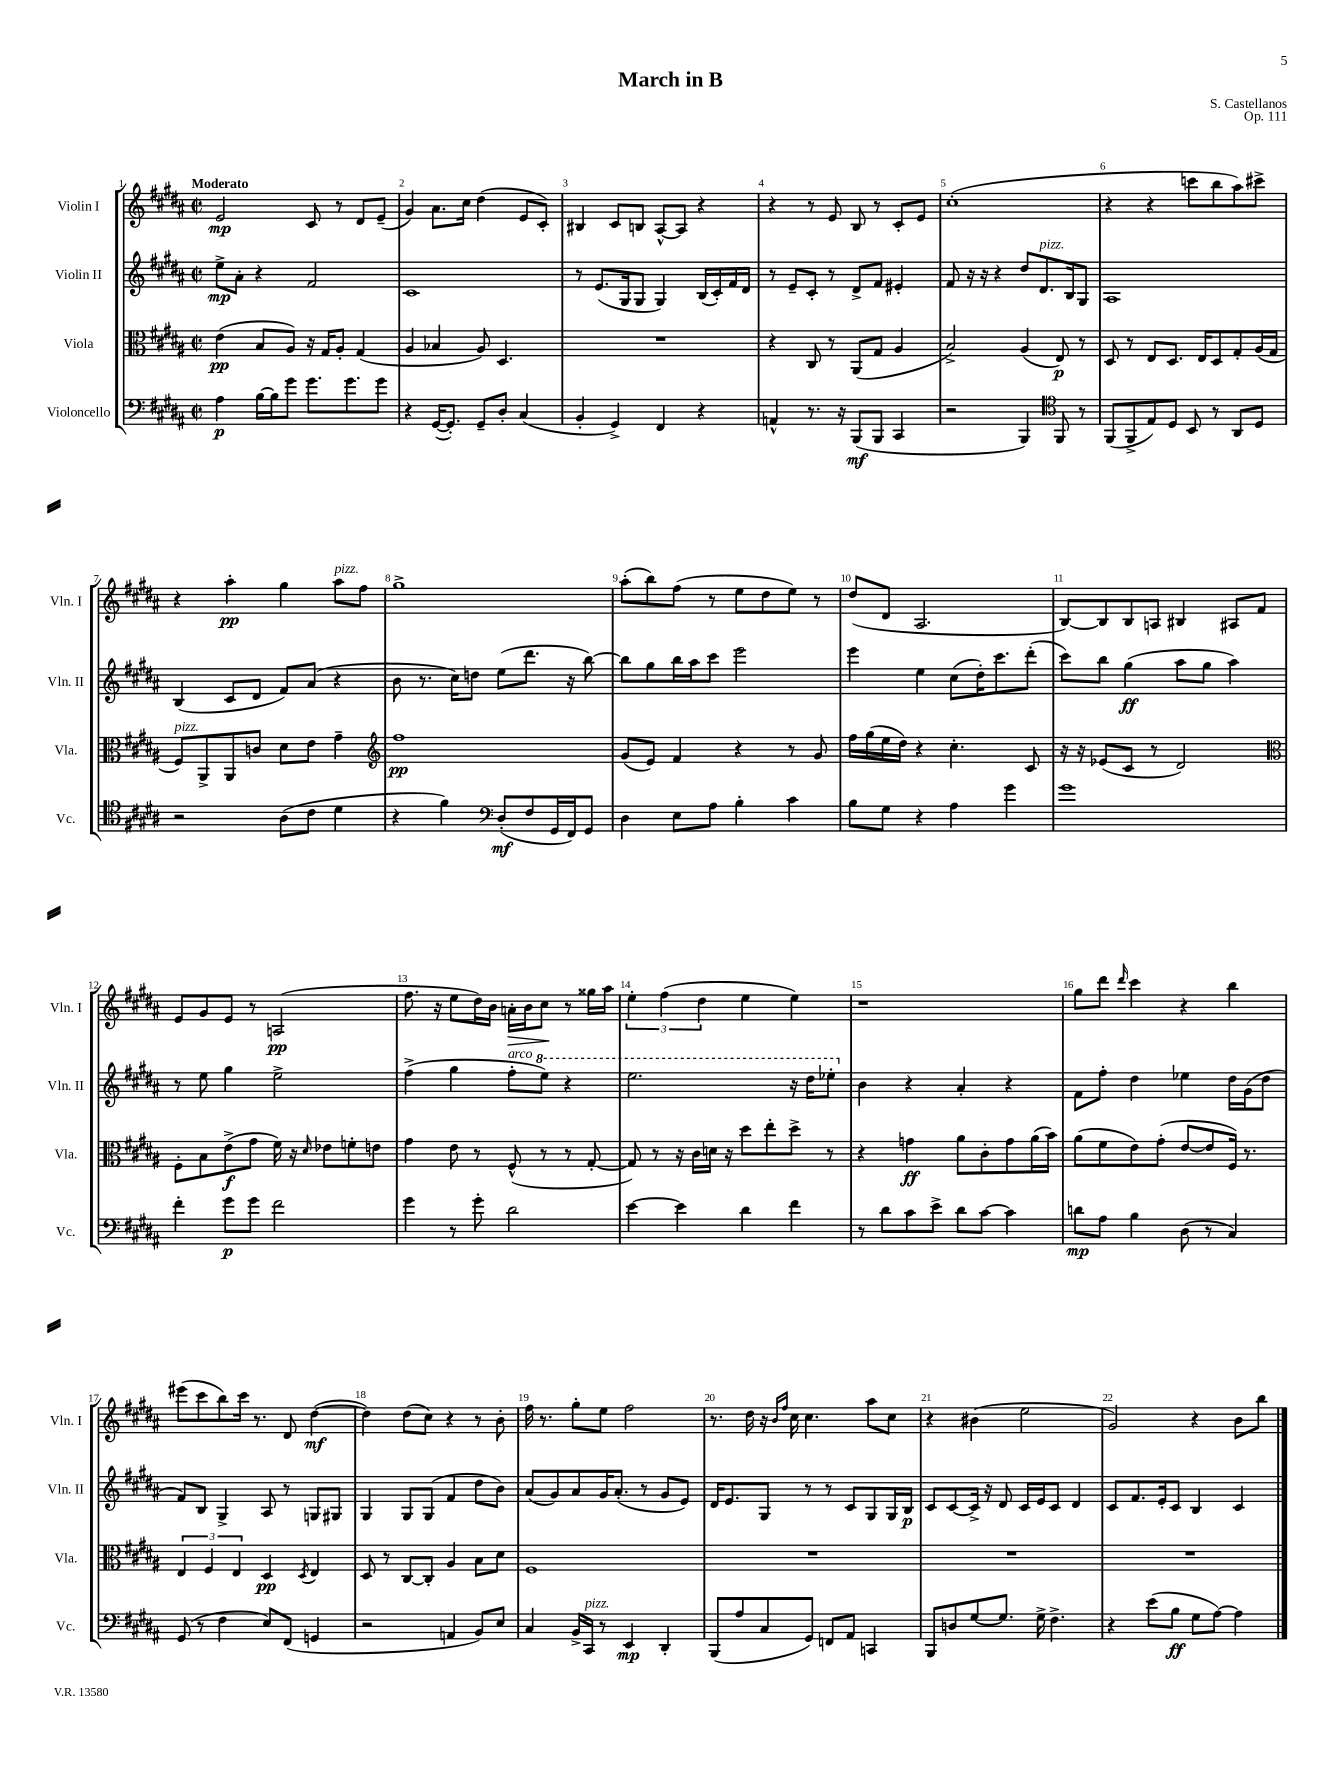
\header { title = "March in B" composer = "S. Castellanos" opus = "Op. 111" }
<<
\new StaffGroup <<
\new Staff = "s0" \with { instrumentName = "Violin I" shortInstrumentName = "Vln. I" } {
    \clef treble \key b \major \defaultTimeSignature \time 2/2 \tempo "Moderato"
    e'2\mp cis'8 r8 dis'8 e'8--( |
    gis'4) ais'8. cis''16 dis''4( e'8 cis'8-.) |
    bis4 cis'8 b8 ais8~-^ ais8 r4 |
    r4 r8 e'8 b8 r8 cis'8-. e'8 |
    cis''1-.( |
    r4 r4 c'''8 b''8 ais''8) cis'''8-> |
    r4 ais''4-.\pp gis''4 ais''8^\markup { \italic "pizz." } fis''8 |
    gis''1-> |
    ais''8-.( b''8) fis''8( r8 e''8 dis''8 e''8) r8 |
    dis''8( dis'8 ais2. |
    b8~) b8 b8 a8 bis4 ais8 fis'8 |
    e'8 gis'8 e'8 r8 a2\pp( |
    fis''8. r16 e''8 dis''16) b'16 a'16-.\> b'16 cis''8\! r8 gisis''16 ais''16 |
    \tuplet 3/2 { e''4-. fis''4( dis''4 } e''4 e''4) |
    r1 |
    gis''8 dis'''8 \grace { dis'''16 } cis'''4 r4 b''4 |
    eis'''8( cis'''8 b''8) cis'''16 r8. dis'8 dis''4~\mf( |
    dis''4) dis''8( cis''8) r4 r8 b'8-. |
    fis''16 r8. gis''8-. e''8 fis''2 |
    r8. dis''16 r16 \grace { b'16 fis''16 } cis''16 cis''4. ais''8 cis''8 |
    r4 bis'4( e''2 |
    gis'2) r4 b'8 b''8 \bar "|." |
}
\new Staff = "s1" \with { instrumentName = "Violin II" shortInstrumentName = "Vln. II" } {
    \clef treble \key b \major \defaultTimeSignature \time 2/2
    e''8->\mp ais'8-. r4 fis'2 |
    cis'1 |
    r8 e'8.( gis16 gis8 gis4) b16( cis'16-.) fis'16 dis'16 |
    r8 e'8-- cis'8-. r8 dis'8-> fis'8 eis'4-. |
    fis'8 r16 r16 r4 dis''8 dis'8.^\markup { \italic "pizz." } b16 gis8 |
    ais1 |
    b4( cis'8 dis'8 fis'8) ais'8( r4 |
    b'8 r8. cis''16) d''8 e''8( dis'''8. r16 b''8~) |
    b''8 gis''8 b''16 ais''16 cis'''8 e'''2 |
    e'''4 e''4 cis''8( dis''16-.) cis'''8. dis'''8-.( |
    cis'''8) b''8 gis''4\ff( ais''8 gis''8 ais''4) |
    r8 e''8 gis''4 e''2-> |
    fis''4->( gis''4 fis''8-.^\markup { \italic "arco" } \ottava #1 e'''8) r4 |
    e'''2. r16 dis'''16 ees'''8-. \ottava #0 |
    b'4 r4 ais'4-. r4 |
    fis'8 fis''8-. dis''4 ees''4 dis''16 gis'16( dis''8 |
    fis'8) b8 gis4-> ais8 r8 g8 gis8 |
    gis4 gis8 gis8( fis'4 dis''8 b'8) |
    ais'8( gis'8) ais'8 gis'16 ais'8.-.( r8 gis'8 e'8) |
    dis'16 e'8. gis8 r8 r8 cis'8 gis8 gis16 b16\p |
    cis'8 cis'8~ cis'16-> r16 dis'8 cis'16 e'16 cis'8 dis'4 |
    cis'8 fis'8. e'16-. cis'8 b4 cis'4 \bar "|." |
}
\new Staff = "s2" \with { instrumentName = "Viola" shortInstrumentName = "Vla." } {
    \clef alto \key b \major \defaultTimeSignature \time 2/2
    e'4\pp( b8 ais8) r16 gis16 ais8-. gis4( |
    ais4 bes4 ais8) dis4. |
    R1 |
    r4 cis8 r8 ais,8( gis8 ais4 |
    b2->) ais4( e8\p) r8 |
    dis8 r8 e8 dis8. e16 dis8 gis8-. ais16( gis16 |
    fis8^\markup { \italic "pizz." }) ais,8-> ais,8 c'8 dis'8 e'8 gis'4-- |
    \clef treble fis''1\pp |
    gis'8( e'8) fis'4 r4 r8 gis'8 |
    fis''16 gis''16( e''16 dis''16) r4 cis''4.-. cis'8 |
    r16 r16 ees'8( cis'8 r8 dis'2) |
    \clef alto fis8-. b8 e'8->\f( gis'8 fis'16) r16 \grace { dis'16 } ees'8 f'8-. e'8 |
    gis'4 e'8 r8 fis8-^( r8 r8 gis8~-. |
    gis8) r8 r16 cis'16 d'16 r16 dis''8 e''8-. dis''8-> r8 |
    r4 g'4\ff ais'8 cis'8-. g'8 ais'16( b'16) |
    ais'8( fis'8 e'8) gis'8-.( e'8~ e'8 fis16) r8. |
    \tuplet 3/2 { e4 fis4 e4 } dis4\pp \acciaccatura { dis8 } e4 |
    dis8 r8 cis8~ cis8-. ais4 b8 dis'8 |
    fis1 |
    R1 |
    R1 |
    R1 \bar "|." |
}
\new Staff = "s3" \with { instrumentName = "Violoncello" shortInstrumentName = "Vc." } {
    \clef bass \key b \major \defaultTimeSignature \time 2/2
    ais4\p b16~ b16 gis'8 gis'8. gis'8. gis'8 |
    r4 gis,16~( gis,8.-.) gis,8-- dis8-. cis4( |
    b,4-. gis,4->) fis,4 r4 |
    a,4-^ r8. r16 b,,8\mf( b,,8 cis,4 |
    r2 b,,4) \clef tenor fis,8 r8 |
    fis,8( fis,8-> e8) dis8 b,8 r8 ais,8 dis8 |
    r2 ais8( cis'8 dis'4 |
    r4 fis'4) \clef bass dis8-.\mf( fis8 gis,16 fis,16) gis,8 |
    dis4 e8 ais8 b4-. cis'4 |
    b8 gis8 r4 ais4 gis'4 |
    gis'1 |
    fis'4-. gis'8\p gis'8 fis'2 |
    gis'4 r8 gis'8-. dis'2 |
    e'4~ e'4 dis'4 fis'4 |
    r8 dis'8 cis'8 e'8-> dis'8 cis'8~ cis'4 |
    d'8\mp ais8 b4 dis8( r8 cis4) |
    gis,8( r8 fis4 e8) fis,8( g,4 |
    r2 a,4 b,8) e8 |
    cis4 b,16-> cis,16^\markup { \italic "pizz." } r8 e,4\mp dis,4-. |
    b,,8( ais8 cis8 gis,8) f,8 ais,8 c,4 |
    b,,8 d8 gis8~ gis8. gis16-> fis4.-> |
    r4 e'8( b8\ff gis8 ais8~) ais4 \bar "|." |
}
>>
>>
\layout { \context { \Score \override BarNumber.break-visibility = ##(#f #t #t) barNumberVisibility = #all-bar-numbers-visible } }
